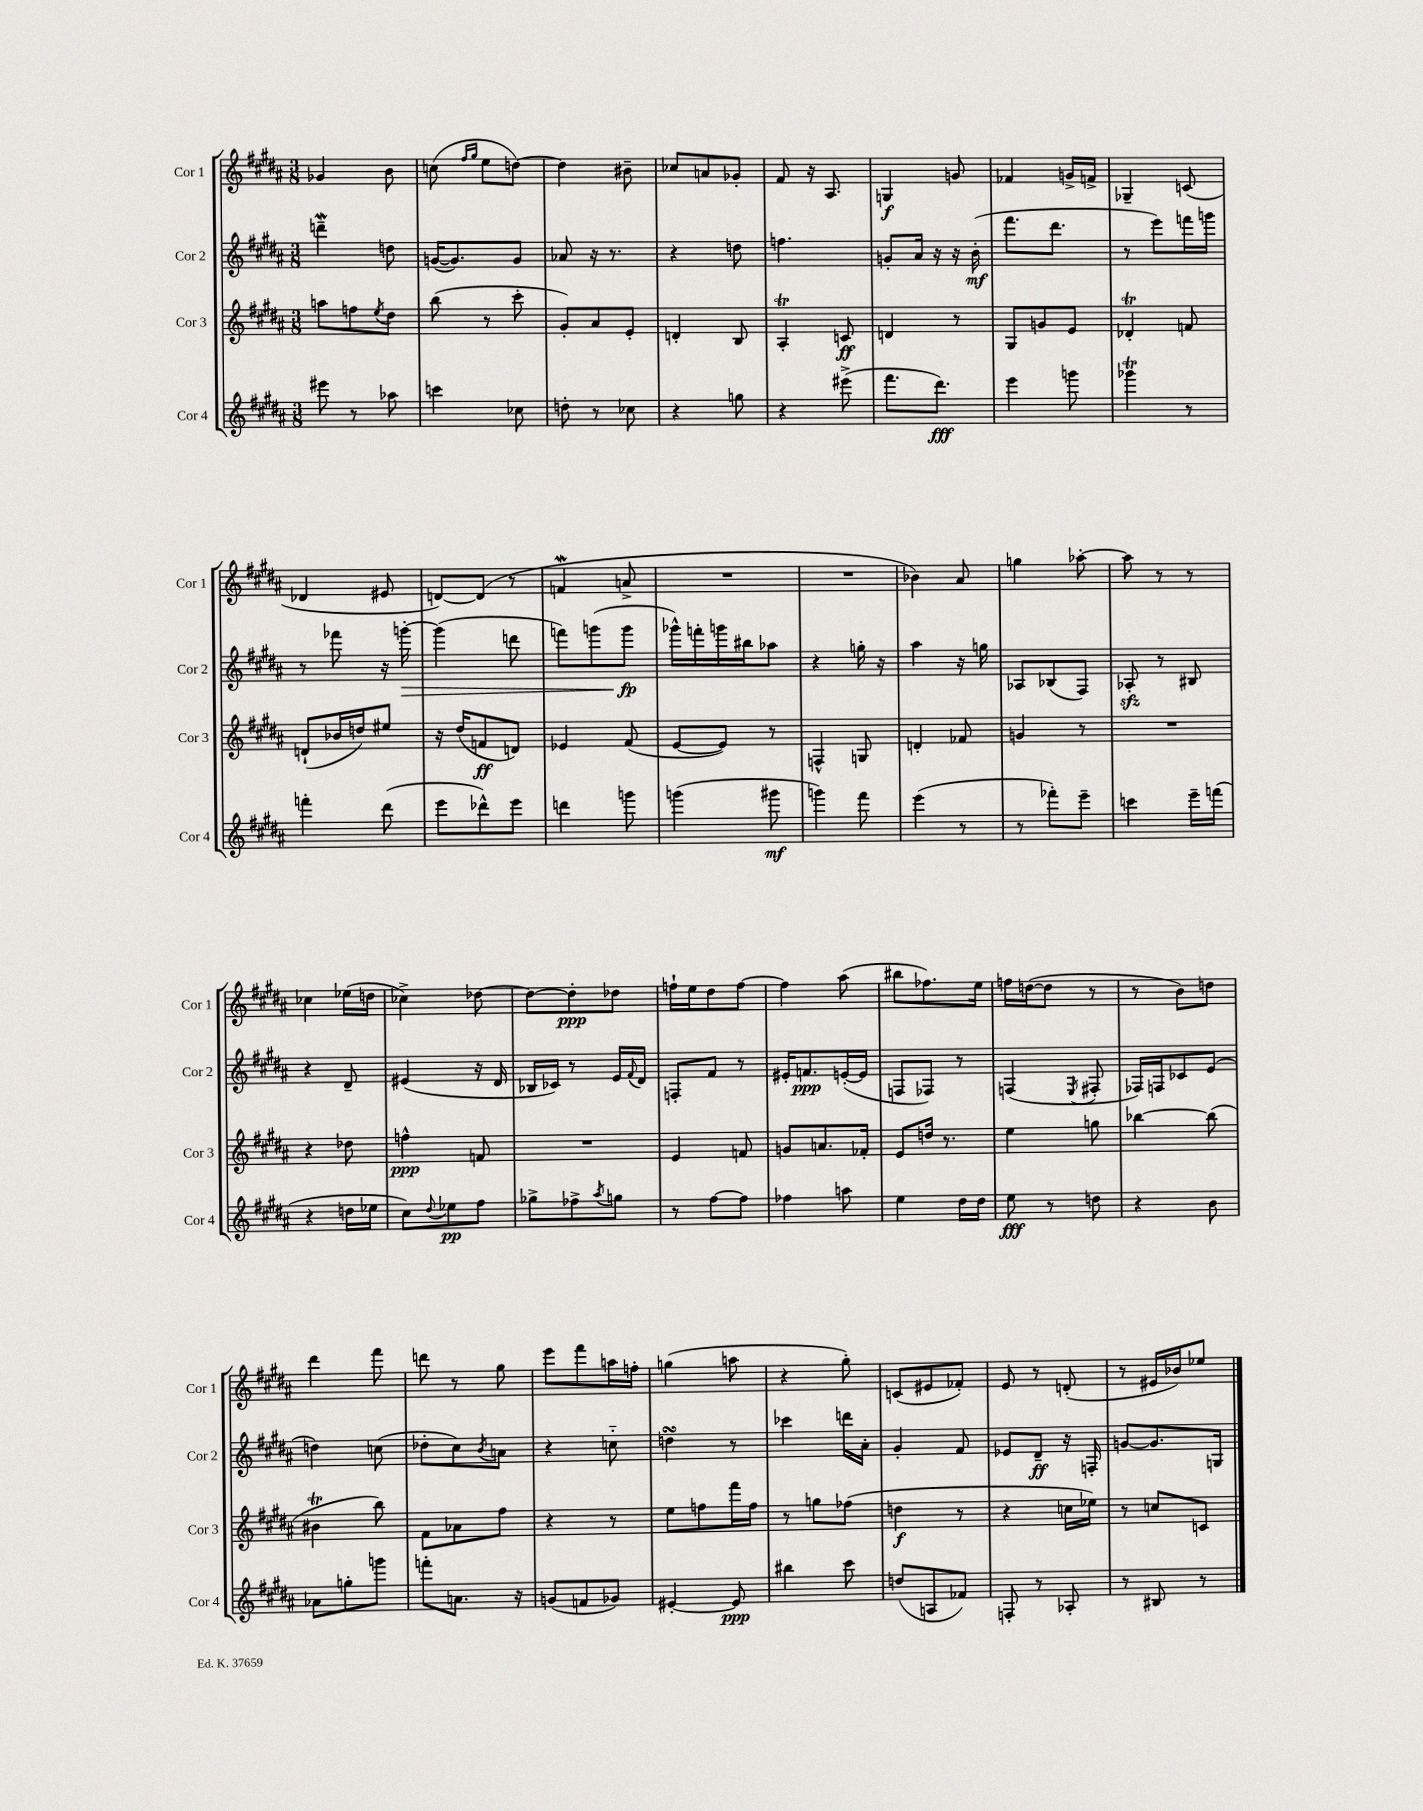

**kern	**kern	**kern	**kern
*staff4	*staff3	*staff2	*staff1
*clefG2	*clefG2	*clefG2	*clefG2
*k[f#c#g#d#a#]	*k[f#c#g#d#a#]	*k[f#c#g#d#a#]	*k[f#c#g#d#a#]
*M3/8	*M3/8	*M3/8	*M3/8
8eee#	8aa	4ddd~	4g-
8r	8ff	.	.
.	8qee	.	.
8aa-	8dd#	8dd	8b
=	=	=	=
4ccc	(8bb	([16g	(8cc
.	.	8.g])	.
.	.	.	16qqff#
.	.	.	16qqgg#
.	8r	.	8ee
8cc-	8ccc#'	8g	[8dd)
=	=	=	=
8dd'	8g#')	8a-	4dd]
8r	8a#	16r	.
.	.	8.r	.
8cc-	8e'	.	8b#~
=	=	=	=
4r	4d'	4r	8cc-
.	.	.	8a
8gg	8B	8dd	8g-'
=	=	=	=
4r	4A#'	4.ff	8f#
.	.	.	16r
.	.	.	8.A#
(8eee#^	8c	.	.
=	=	=	=
8.fff#	4d	8g'	4G
.	.	16a#	.
8.ddd#)	.	16r	.
.	8r	16r	8g
.	.	(16b'	.
=	=	=	=
4eee	8G#	8.fff#	4f-
.	8g	.	.
.	.	8.ddd#	.
8ggg	8e	.	16g^
.	.	.	16f^
=	=	=	=
4ggg-	4d-'	8r	4G-~
.	.	8eee)	.
8r	8f	16fff	(8c
.	.	16ggg	.
=	=	=	=
4fff'	(8d`	8r	4d-
.	16b-	8fff-	.
.	16dd)	.	.
(8ddd#	8ee#	16r	8e#
.	.	[16ggg'	.
=	=	=	=
8eee	16r	(4ggg]	[8d)
.	(16dd#	.	.
8ddd-^^)	8f	.	(8d]
8eee	8d)	8ddd	8r
=	=	=	=
4ddd	4e-	8fff)	4f
.	.	(8ggg	.
8ggg	(8f#	8ggg	8a^
=	=	=	=
(4ggg	[8e	16ggg-^^)	4.r
.	.	16fff'	.
.	8e])	16ggg	.
.	.	16bb#	.
8ggg#	8r	8aa-	.
=	=	=	=
4ggg)	4F^^	4r	4.r
8fff#	8G	16gg'	.
.	.	16r	.
=	=	=	=
(4eee	4d'	4aa#	4b-)
8r	8f-	16r	8a#
.	.	16gg	.
=	=	=	=
8r	4g	8A-	4gg
8fff-')	.	(8B-	.
8eee~	8r	8F#)	[8aa-'
=	=	=	=
4ccc	4.r	8A-'	8aa-]
.	.	8r	8r
16eee~	.	8B#	8r
(16fff	.	.	.
=	=	=	=
4r	4r	4r	4cc-
16dd	8dd-	8d#~	(16ee-
16ee-	.	.	16dd
=	=	=	=
8cc#)	4ff^^	(4e#	4cc-^)
8qqdd#	.	.	.
8ee-	.	.	.
8ff#	8f	16r	[8dd-
.	.	16d#	.
=	=	=	=
8gg-^	4.r	16B-	8dd-_
.	.	16c-)	.
8ff-^	.	8r	8dd-']
8qaa#	.	.	.
8gg	.	16e	8dd-
.	.	8qqf#	.
.	.	16d#	.
=	=	=	=
8r	4e	8F'	16ff`
.	.	.	16ee
[8ff#	.	8f#	8dd#
8ff#]	8f	8r	[8ff
=	=	=	=
4ff-	8g	16e#'	4ff]
.	.	8.f	.
.	8.a	.	.
8aa	.	([16e'	(8aa#
.	16f-'	16e]	.
=	=	=	=
4ee	8e	8F	8bb#
.	16dd	8F-)	8.ff-)
.	8.r	.	.
16dd#	.	8r	.
16dd#	.	.	16ee
=	=	=	=
8ee	4ee	(4F	16ff
.	.	.	([16dd
8r	.	.	8dd]
.	.	8qE	.
8dd	8gg	8F#'	8r
=	=	=	=
4r	[4bb-	16F-)	8r
.	.	16F	.
.	.	8c-	8b)
8b	(8bb-]	(8e	8dd
=	=	=	=
8a-	4b#	4dd)	4ddd#
8gg'	.	.	.
8ggg	8bb)	(8cc	8fff#
=	=	=	=
8fff'	8f#	8dd-'	8ddd
8.a	8a-	8cc#)	8r
.	.	8qb	.
.	8ff#	8a	8gg#
16r	.	.	.
=	=	=	=
(8g	4r	4r	8eee
8f	.	.	8fff#
8g-)	8r	8cc'~	16aa
.	.	.	16ff'
=	=	=	=
[4e#'	8ee	4dd	(4gg
.	8ff	.	.
8e#]	16fff#	8r	8aa
.	16ff	.	.
=	=	=	=
4bb#	8r	4ccc-	4r
.	8gg	.	.
8ccc#	(8ff-	16ddd	8gg#')
.	.	16a#'	.
=	=	=	=
(8dd	4dd	4g#'	(8c
8A	.	.	8e#
8f-)	8r	8f#	8f-')
=	=	=	=
8F'	4r	8e-	8e
8r	.	8d#~	8r
8A-'	16cc	16r	(8d'
.	16ee-)	16F'	.
=	=	=	=
8r	8r	[8g	8r
8B#	8cc	8.g]	16e#
.	.	.	16b-)
8r	8c	.	8ee-
.	.	16G	.
==	==	==	==
*-	*-	*-	*-
